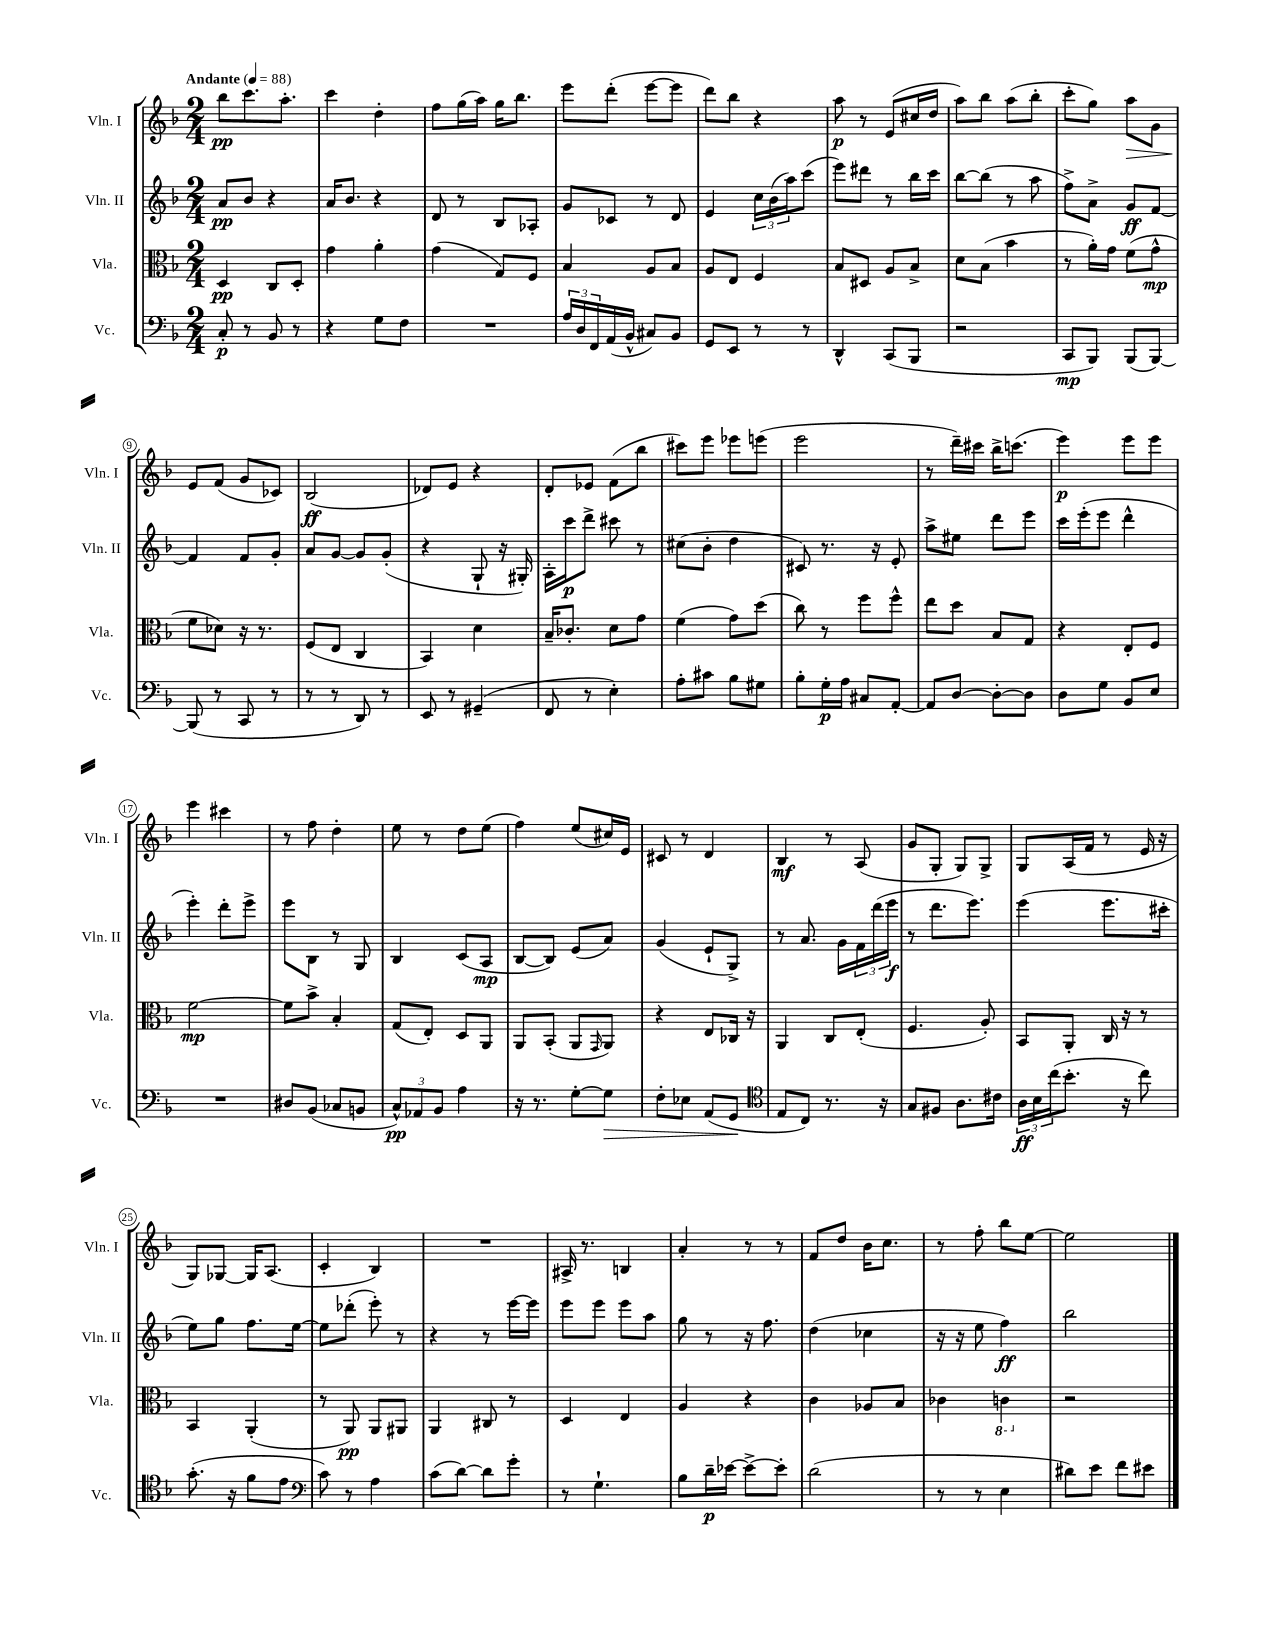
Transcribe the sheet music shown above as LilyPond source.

<<
\new StaffGroup <<
\new Staff = "s0" \with { instrumentName = "Vln. I" shortInstrumentName = "Vln. I" } {
    \clef treble \key f \major \numericTimeSignature \time 2/4 \tempo "Andante" 4 = 88
    bes''8\pp c'''8. a''8.-. |
    c'''4 d''4-. |
    f''8 g''16( a''16) g''16 bes''8. |
    e'''8 d'''8-.( e'''8~ e'''8 |
    d'''8) bes''8 r4 |
    a''8\p r8 e'8( cis''16 d''16 |
    a''8) bes''8 a''8( bes''8-. |
    c'''8-. g''8) a''8\> g'8 |
    e'8\! f'8( g'8 ces'8) |
    bes2\ff( |
    des'8) e'8 r4 |
    d'8-. ees'8 f'8( bes''8 |
    cis'''8) e'''8 ees'''8 e'''8( |
    e'''2 |
    r8 d'''16--) cis'''16 bes''16-> c'''8.( |
    e'''4\p) e'''8 e'''8 |
    e'''4 cis'''4 |
    r8 f''8 d''4-. |
    e''8 r8 d''8 e''8( |
    f''4) e''8( cis''16) e'16 |
    cis'8 r8 d'4 |
    bes4\mf r8 a8( |
    g'8 g8-. g8) g8-> |
    g8 a16( f'16 r8 e'16 r16 |
    g8) ges8~ ges16 a8.( |
    c'4-. bes4) |
    R2 |
    ais16-> r8. b4 |
    a'4-. r8 r8 |
    f'8 d''8 bes'16 c''8. |
    r8 f''8-. bes''8 e''8~ |
    e''2 \bar "|." |
}
\new Staff = "s1" \with { instrumentName = "Vln. II" shortInstrumentName = "Vln. II" } {
    \clef treble \key f \major \numericTimeSignature \time 2/4
    a'8\pp bes'8 r4 |
    a'16 bes'8. r4 |
    d'8 r8 bes8 aes8-. |
    g'8 ces'8 r8 d'8 |
    e'4 \tuplet 3/2 { c''16 bes'16( a''16) } c'''8( |
    e'''8) dis'''8 r8 bes''16 c'''16 |
    bes''8~ bes''8( r8 a''8 |
    f''8->) a'8-> g'8\ff f'8~ |
    f'4 f'8 g'8-. |
    a'8 g'8~ g'8 g'8-.( |
    r4 g8-! r16 gis16-.) |
    a16-. c'''16\p d'''8-> cis'''8 r8 |
    cis''8( bes'8-. d''4 |
    cis'8) r8. r16 e'8-. |
    a''8-> eis''8 d'''8 e'''8 |
    c'''16 e'''16-.( e'''8 d'''4-^ |
    e'''4-.) d'''8-. e'''8-> |
    e'''8 bes8 r8 g8 |
    bes4 c'8( a8\mp |
    bes8~ bes8) e'8( a'8) |
    g'4( e'8-! g8->) |
    r8 a'8. g'16 \tuplet 3/2 { f'16 d'''16( e'''16\f } |
    r8 d'''8. e'''8.) |
    e'''4( e'''8. cis'''16-. |
    e''8) g''8 f''8. e''16~ |
    e''8 des'''8-.( e'''8-.) r8 |
    r4 r8 e'''16~ e'''16 |
    e'''8 e'''8 e'''8 a''8 |
    g''8 r8 r16 f''8. |
    d''4( ces''4 |
    r16 r16 e''8 f''4\ff) |
    bes''2 \bar "|." |
}
\new Staff = "s2" \with { instrumentName = "Vla." shortInstrumentName = "Vla." } {
    \clef alto \key f \major \numericTimeSignature \time 2/4
    d4\pp c8 d8-. |
    g'4 a'4-. |
    g'4( g8) f8 |
    bes4 a8 bes8 |
    a8 e8 f4 |
    bes8 dis8 a8 bes8-> |
    d'8 bes8( bes'4 |
    r8 a'16-.) g'16 f'8( g'8-^\mp |
    f'8 des'8) r16 r8. |
    f8( e8 c4 |
    bes,4) d'4 |
    bes16-- ces'8.-. d'8 g'8 |
    f'4( g'8) d''8( |
    c''8) r8 f''8 f''8-^ |
    e''8 d''8 bes8 g8 |
    r4 e8-. f8 |
    f'2~\mp |
    f'8 bes'8-> bes4-. |
    g8( e8-.) d8 a,8 |
    a,8 bes,8-.( a,8 \grace { g,16 } a,8) |
    r4 e8 ces16 r16 |
    a,4 c8 e8-.( |
    f4. a8-.) |
    bes,8 a,8-. c16 r16 r8 |
    bes,4 a,4-.( |
    r8 a,8\pp) a,8 ais,8 |
    a,4 cis8 r8 |
    d4 e4 |
    a4 r4 |
    c'4 aes8 bes8 |
    ces'4 \ottava #-1 c!4 \ottava #0 |
    r2 \bar "|." |
}
\new Staff = "s3" \with { instrumentName = "Vc." shortInstrumentName = "Vc." } {
    \clef bass \key f \major \numericTimeSignature \time 2/4
    c8-.\p r8 bes,8 r8 |
    r4 g8 f8 |
    R2 |
    \tuplet 3/2 { a16 d16 f,16 } a,16( bes,16-^ cis8) bes,8 |
    g,8 e,8 r8 r8 |
    d,4-^ c,8( bes,,8 |
    r2 |
    c,8\mp bes,,8) bes,,8( bes,,8~) |
    bes,,8( r8 c,8 r8 |
    r8 r8 d,8) r8 |
    e,8 r8 gis,4--( |
    f,8 r8 e4-.) |
    a8-. cis'8 bes8 gis8 |
    bes8-. g16-.\p a16 cis8 a,8~-. |
    a,8 d8~ d8~-. d8 |
    d8 g8 bes,8 e8 |
    R2 |
    dis8 bes,8( ces8 b,8 |
    \tuplet 3/2 { c8-^\pp) aes,8 bes,8 } a4 |
    r16 r8. g8~-. g8\> |
    f8-. ees8 a,8( g,8\! |
    \clef tenor e8 c8) r8. r16 |
    g8 fis8 a8. cis'16 |
    \tuplet 3/2 { a16\ff bes16 c''16( } bes'8.-. r16 c''8) |
    g'8.-.( r16 f'8 e'8 |
    \clef bass c'8) r8 a4 |
    c'8( d'8~) d'8 g'8-. |
    r8 g4.-! |
    bes8 d'16--\p ees'16~ ees'8~-> ees'8-. |
    d'2( |
    r8 r8 e4 |
    dis'8) e'8 f'8 eis'8 \bar "|." |
}
>>
>>
\layout { \context { \Score \override BarNumber.stencil = #(make-stencil-circler 0.1 0.3 ly:text-interface::print) } }
